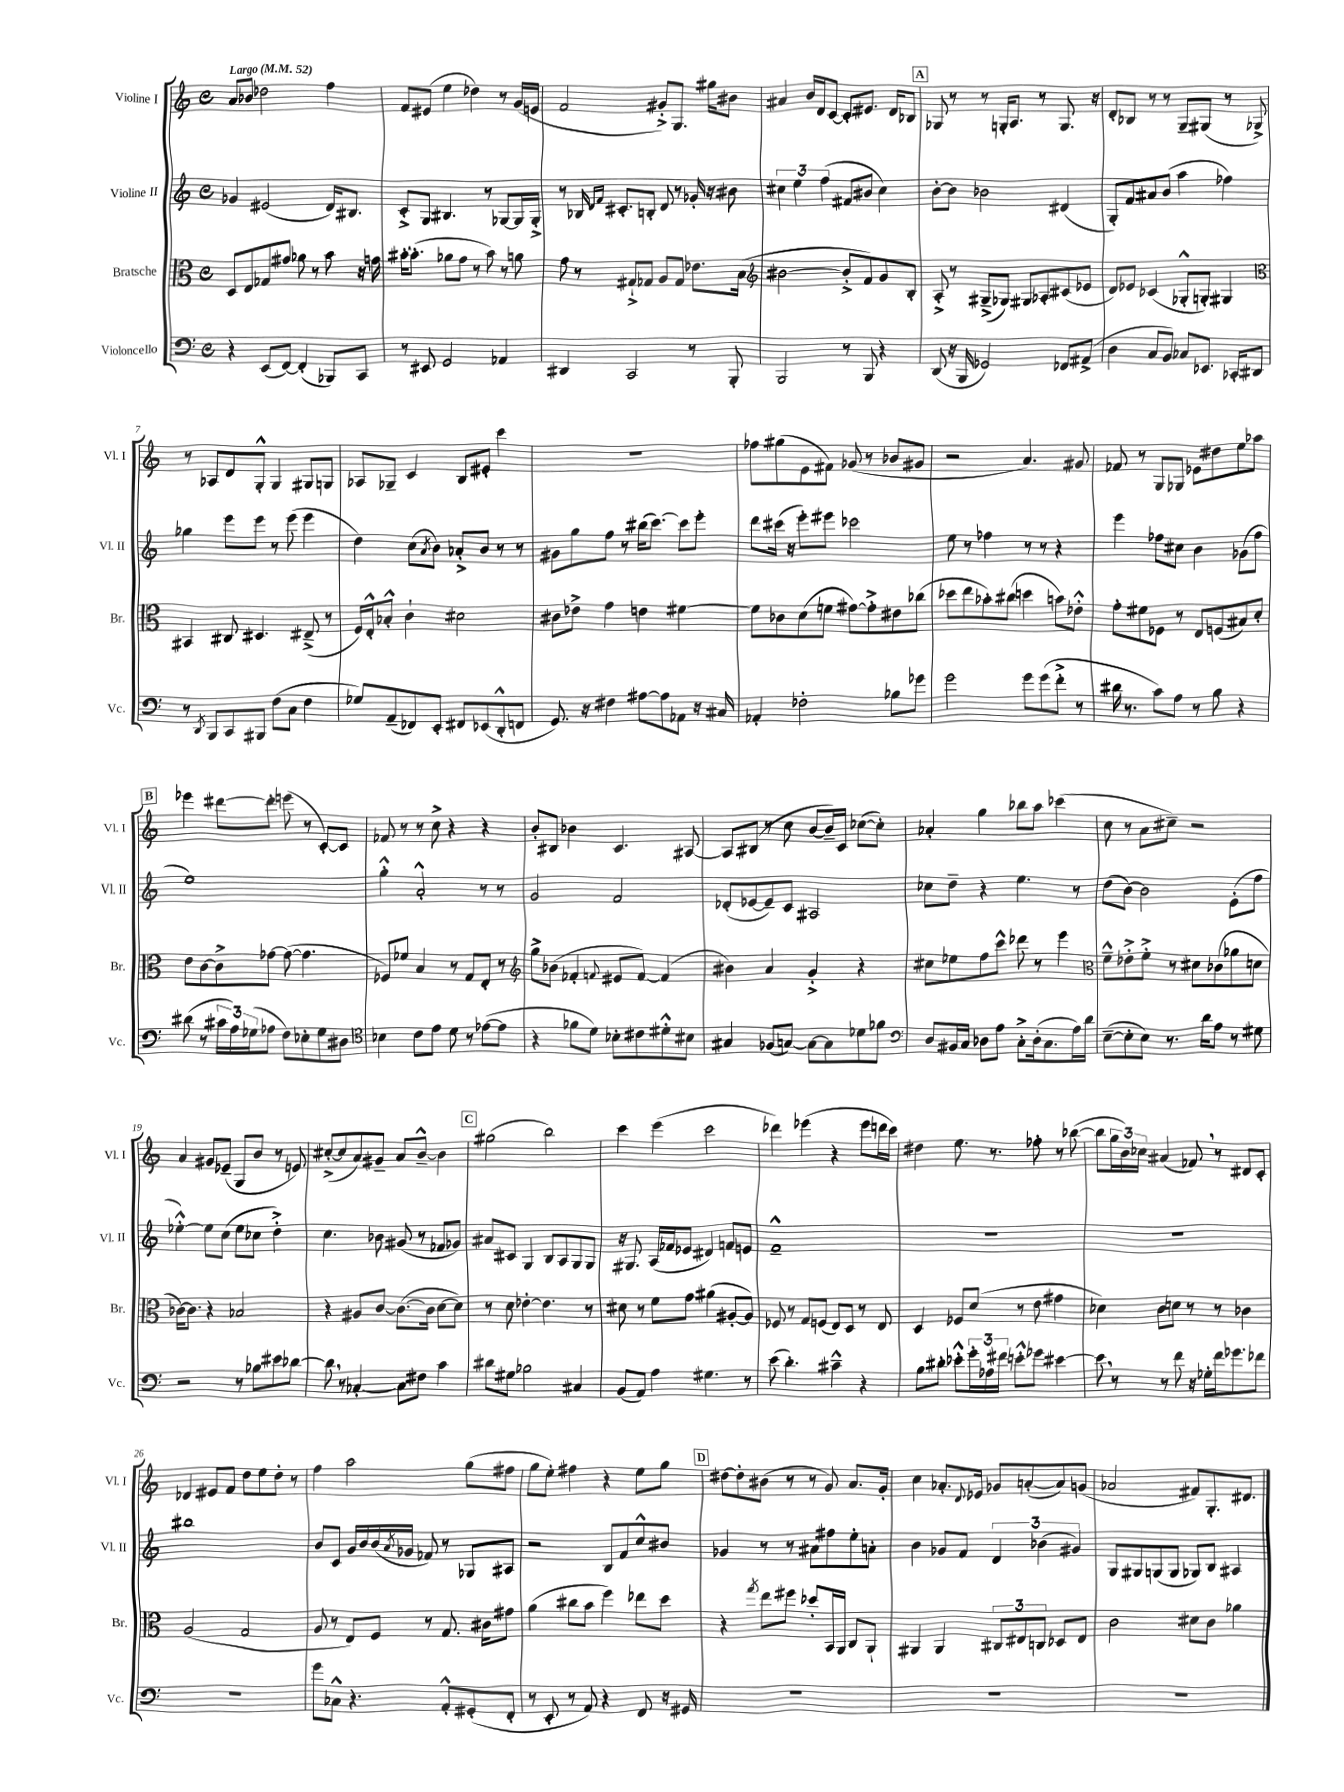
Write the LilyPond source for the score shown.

<<
\new StaffGroup <<
\new Staff = "s0" \with { instrumentName = "Violine I" shortInstrumentName = "Vl. I" } {
    \clef treble \key c \major \defaultTimeSignature \time 4/4 \tempo "Largo" 4 = 52
    a'8 bes'8 des''2 f''4 |
    f'8 eis'8( e''4 des''4) r8 g'16( e'16 |
    f'2 gis'8-.->) g8. gis''16 bis'8 |
    ais'4 b'16 d'16 c'8~ c'8-. eis'8. d'16 bes8 |
    \mark \markup { \box "A" } ges8 r8 r8 g16-. a8. r8 g8. r16 |
    d'8-. bes8 r8 r8 g8-- gis8( r8 ges8->) |
    r8 aes8 d'8 g8-.-^ g4 gis8 g8 |
    aes8 ges8-- c'4 b8 eis'8-. c'''4 |
    R1 |
    fes''8 gis''8( e'8 fis'8) ges'8( r8 bes'8 gis'8 |
    r2 a'4.) gis'8 |
    fes'8 r8 g8 ges8 ees'8 dis''8 e''8 aes''8 |
    \mark \markup { \box "B" } ees'''4 dis'''8~ dis'''8-. e'''8( r8 c'8~-.) c'8 |
    fes'8 r8 r8 c''8-> r4 r4 |
    b'8-. bis8 bes'4 c'4. ais8~ |
    ais8 bis8( r8 c''8 b'8~ b'16--) c'16 ces''8~( ces''8-.) |
    aes'4-. g''4 bes''8 a''8 ces'''4( |
    c''8 r8 a'8 cis''8--) r2 |
    a'4 gis'8 ees'8--( g8 b'8 r8 e'8) |
    cis''8~-.->( cis''8 a'8) gis'8-- a'8 b'8~---^ b'4 |
    \mark \markup { \box "C" } gis''2( b''2) |
    c'''4 e'''4( c'''2 |
    des'''4) ees'''4( r4 ees'''8 d'''16 c'''16) |
    dis''4 e''8. r8. fes''8-. r8 bes''8~( |
    bes''8 \tuplet 3/2 { g''16 b'16) ces''16 } ais'4( fes'8) \breathe r8 dis'8 c'8-. |
    des'4 eis'8 f'8 d''8 e''8 d''8-. r8 |
    f''4 a''2 g''8( fis''8 |
    g''8 e''8-.) fis''4 r4 e''8 g''8 |
    \mark \markup { \box "D" } dis''8~ dis''8-. bis'8( r8 r8 g'8) a'8. g'16-. |
    c''4 aes'8.-. \appoggiatura { d'8 } ees'16 ges'8 a'8~-.( a'8) g'8( |
    aes'2 fis'8) g8.-. dis'8. \bar "|." |
}
\new Staff = "s1" \with { instrumentName = "Violine II" shortInstrumentName = "Vl. II" } {
    \clef treble \key c \major \defaultTimeSignature \time 4/4
    ges'4 eis'2( d'16) bis8. |
    c'8-.-> g8 bis4. r8 ges8~ ges16 ges16-.-> |
    r8 bes16 \grace { d'16 f'16 } cis'8.-. b8-. d'8 r8 ges'16-. r16 bis'8 |
    \tuplet 3/2 { cis''4 e''4 f''4( } fis'8 bis'8 cis''4) |
    \mark \markup { \box "A" } b'8~-. b'8 bes'2 dis'4( |
    g8-.) f'8 ais'8 b'8( a''4 fes''4) |
    ges''4 e'''8 e'''8 r8 e'''8( e'''4 |
    d''4) c''8( \acciaccatura { a'8 } b'8) aes'8-.-> b'8 r8 r8 |
    gis'8 g''8 f''8 r8 bis''16( c'''8.~) c'''8 e'''8-. |
    d'''8 cis'''16( r16 e'''8-.) eis'''8 ces'''2 |
    e''8 r8 fes''4 r8 r8 r4 |
    e'''4 fes''8 cis''8 b'4 ges'8( fes''8 |
    \mark \markup { \box "B" } e''1) |
    g''4-.-^ a'2-.-^ r8 r8 |
    g'2 f'2 |
    des'8-.( ees'8~ ees'8--) c'8 ais2 |
    ces''8 d''8-- r4 e''4. r8 |
    d''8( b'8~) b'2 e'8-.( f''8 |
    ees''4~-.-^) ees''8 c''8( ees''8 ces''8 d''4-.->) |
    c''4. bes'8 gis'8( r8 fes'8 ges'8) |
    \mark \markup { \box "C" } ais'8 cis'8 g4 b8 a8 g8 g8 |
    r16 gis8. a16( fes'16 ees'8 dis'4) f'8 e'8 |
    f'1---^ |
    R1 |
    R1 |
    bis''1 |
    b'8 c'8 g'16 b'16 b'16( \acciaccatura { a'8 } ges'16 fes'8) r8 ges8 ais8 |
    r2 b8 f'8 c''8-^ bis'8 |
    \mark \markup { \box "D" } ges'4 r8 r8 ais'8 fis''8 e''8-. a'8-. |
    b'4 ges'8 f'8 \tuplet 3/2 { d'4 bes'4( gis'4) } |
    g8 gis8 g8( g8 ges8) b8 ais4 \bar "|." |
}
\new Staff = "s2" \with { instrumentName = "Bratsche" shortInstrumentName = "Br." } {
    \clef alto \key c \major \defaultTimeSignature \time 4/4
    d8 e8 ges8 gis'8 aes'8 r8 b'8 r16 g'16 |
    bis'16~-. bis'8.-.( aes'8 g'8 r8 bis'8) r8 a'8 |
    g'8 r8 gis8-!-> ges8 a8 ges8 ees'8. b16( |
    \clef treble bis'2~ bis'8-.-> f'8) g'8 b8-. |
    \mark \markup { \box "A" } a8-.-> r8 gis8--->( ges8) gis8 aes8-. cis'8( ees'8 |
    d'8) ees'8 ces'4( ges8-.-^ g8-.) gis4 |
    \clef alto bis,4 cis8 dis4. eis8--->( r8 |
    f16) e16-.-^ bes8-.-^ c'4-! dis'2 |
    cis'8 ees'8-> g'4 e'4 fis'4~ |
    fis'8 ces'8 d'8( f'8 gis'8~) gis'8-.-> eis'8 ces''8( |
    des''8 e''8 bes'8-.) cis''8( d''4 b'8) ees'8-.-^ |
    g'8-. fis'8 fes8 r8 e8 f8( bis8) d'8-. |
    \mark \markup { \box "B" } e'8 c'8~ c'8-> ges'8~ ges'8~( ges'4. |
    fes8) fes'8 b4 r8 g8 e8-. r8 |
    \clef treble g''8-> bes'8( fes'4-. \appoggiatura { f'8 } eis'8 f'8~) f'4( |
    bis'4) a'4 g'4-.-> r4 |
    cis''8 ees''8 f''8 c'''8-^ des'''8 r8 e'''4 |
    \clef alto f'8---^ ees'8-.-> f'8-.-> r8 dis'8 ces'8( aes'8 d'8 |
    ces'16~) ces'8. r4 bes2 |
    r4 ais8 c'8~ c'8.~( c'16 d'8~ d'8) |
    \mark \markup { \box "C" } r8 d'8 ees'4~-. ees'4. r8 |
    dis'8 r8 f'8 g'8 ais'4( ais8~-. ais8) |
    fes8 r8 g8 f8( e8) d8 r8 e8 |
    d4 fes8 d'8( r8 e'8 gis'4 |
    des'4) c'8 d'8 r8 r8 ces'4 |
    a2( g2 |
    a8 r8 e8) f8 r8 g8. cis'16 gis'8 |
    a'4( cis''8 b'8 f''4) ees''8 d''8 |
    \mark \markup { \box "D" } r4 \acciaccatura { g''8 } e''8 fis''8 des''8-. b,16 a,16 c8 a,8-! |
    ais,4 ais,4 \tuplet 3/2 { cis8 eis8 c8 } des8 eis8 |
    c'2 dis'8 c'8 aes'4 \bar "|." |
}
\new Staff = "s3" \with { instrumentName = "Violoncello" shortInstrumentName = "Vc." } {
    \clef bass \key c \major \defaultTimeSignature \time 4/4
    r4 e,8( f,8~) f,4-.( bes,,8) c,8 |
    r8 eis,8 g,2 aes,4 |
    dis,4 c,2 r8 b,,8-. |
    b,,2 r8 b,,8 r4 |
    \mark \markup { \box "A" } d,8( r16 b,,16 ges,2) fes,8 ais,8->( |
    d4 c8 b,8) ces8 ees,8. ces,16-. dis,8 |
    r8 \acciaccatura { d,8 } b,,8 c,8 bis,,8 f8( c8 f4 |
    ges8) a,8--( fes,8) e,8-. fis,8 ees,8( d,8-.-^ f,8 |
    g,8.) r16 fis4 ais8~ ais8 aes,8 r16 cis16 |
    aes,4-. fes2-. bes8 ges'8 |
    g'2 g'8 g'8( f'8-.-> r8 |
    dis'16 r8. c'8) a8 r8 b8 r4 |
    \mark \markup { \box "B" } dis'8( r8 \tuplet 3/2 { cis'16 a16) ges16( } aes8 f8) ees8-. ges8 dis8 |
    \clef tenor bes4 c'8 e'8 d'8 r8 ees'8~( ees'8 |
    r4 fes'8 d'8) bes8-. cis'8 dis'8-.-^ bis8 |
    gis4 fes8( g8~) g8~ g8 des'8 fes'8 |
    \clef bass d8 bis,16 c16 des8 a8 c8-.-> des16-.( c8. a16) d'16 |
    e8~--( e8-. e8) r8. d'16 a8 r8 gis8 |
    r2 r8 bes8 eis'8 des'8~ |
    des'8 \breathe r8 ces4~-. ces8 fis8 c'4 |
    \mark \markup { \box "C" } dis'8 gis8 bes2 cis4 |
    b,8( a,8) a4 gis4. r8 |
    e'8( d'4.-.) cis'4---^ r4 |
    b8 dis'8-. ees'8-.-^ \tuplet 3/2 { g'16-. aes16 fis'16 } e'8-.-^ ges'8 eis'4~ |
    eis'8 \breathe r8 r8 f'8 r16 ges16-. f'16 ges'8. fes'8 |
    r1 |
    g'8 ces8-^ r4. a,8-.-^ gis,8-.( f,8-. |
    r8 e,8-. r8 a,8) r4 f,8 r16 gis,16 |
    \mark \markup { \box "D" } R1 |
    R1 |
    R1 \bar "|." |
}
>>
>>
